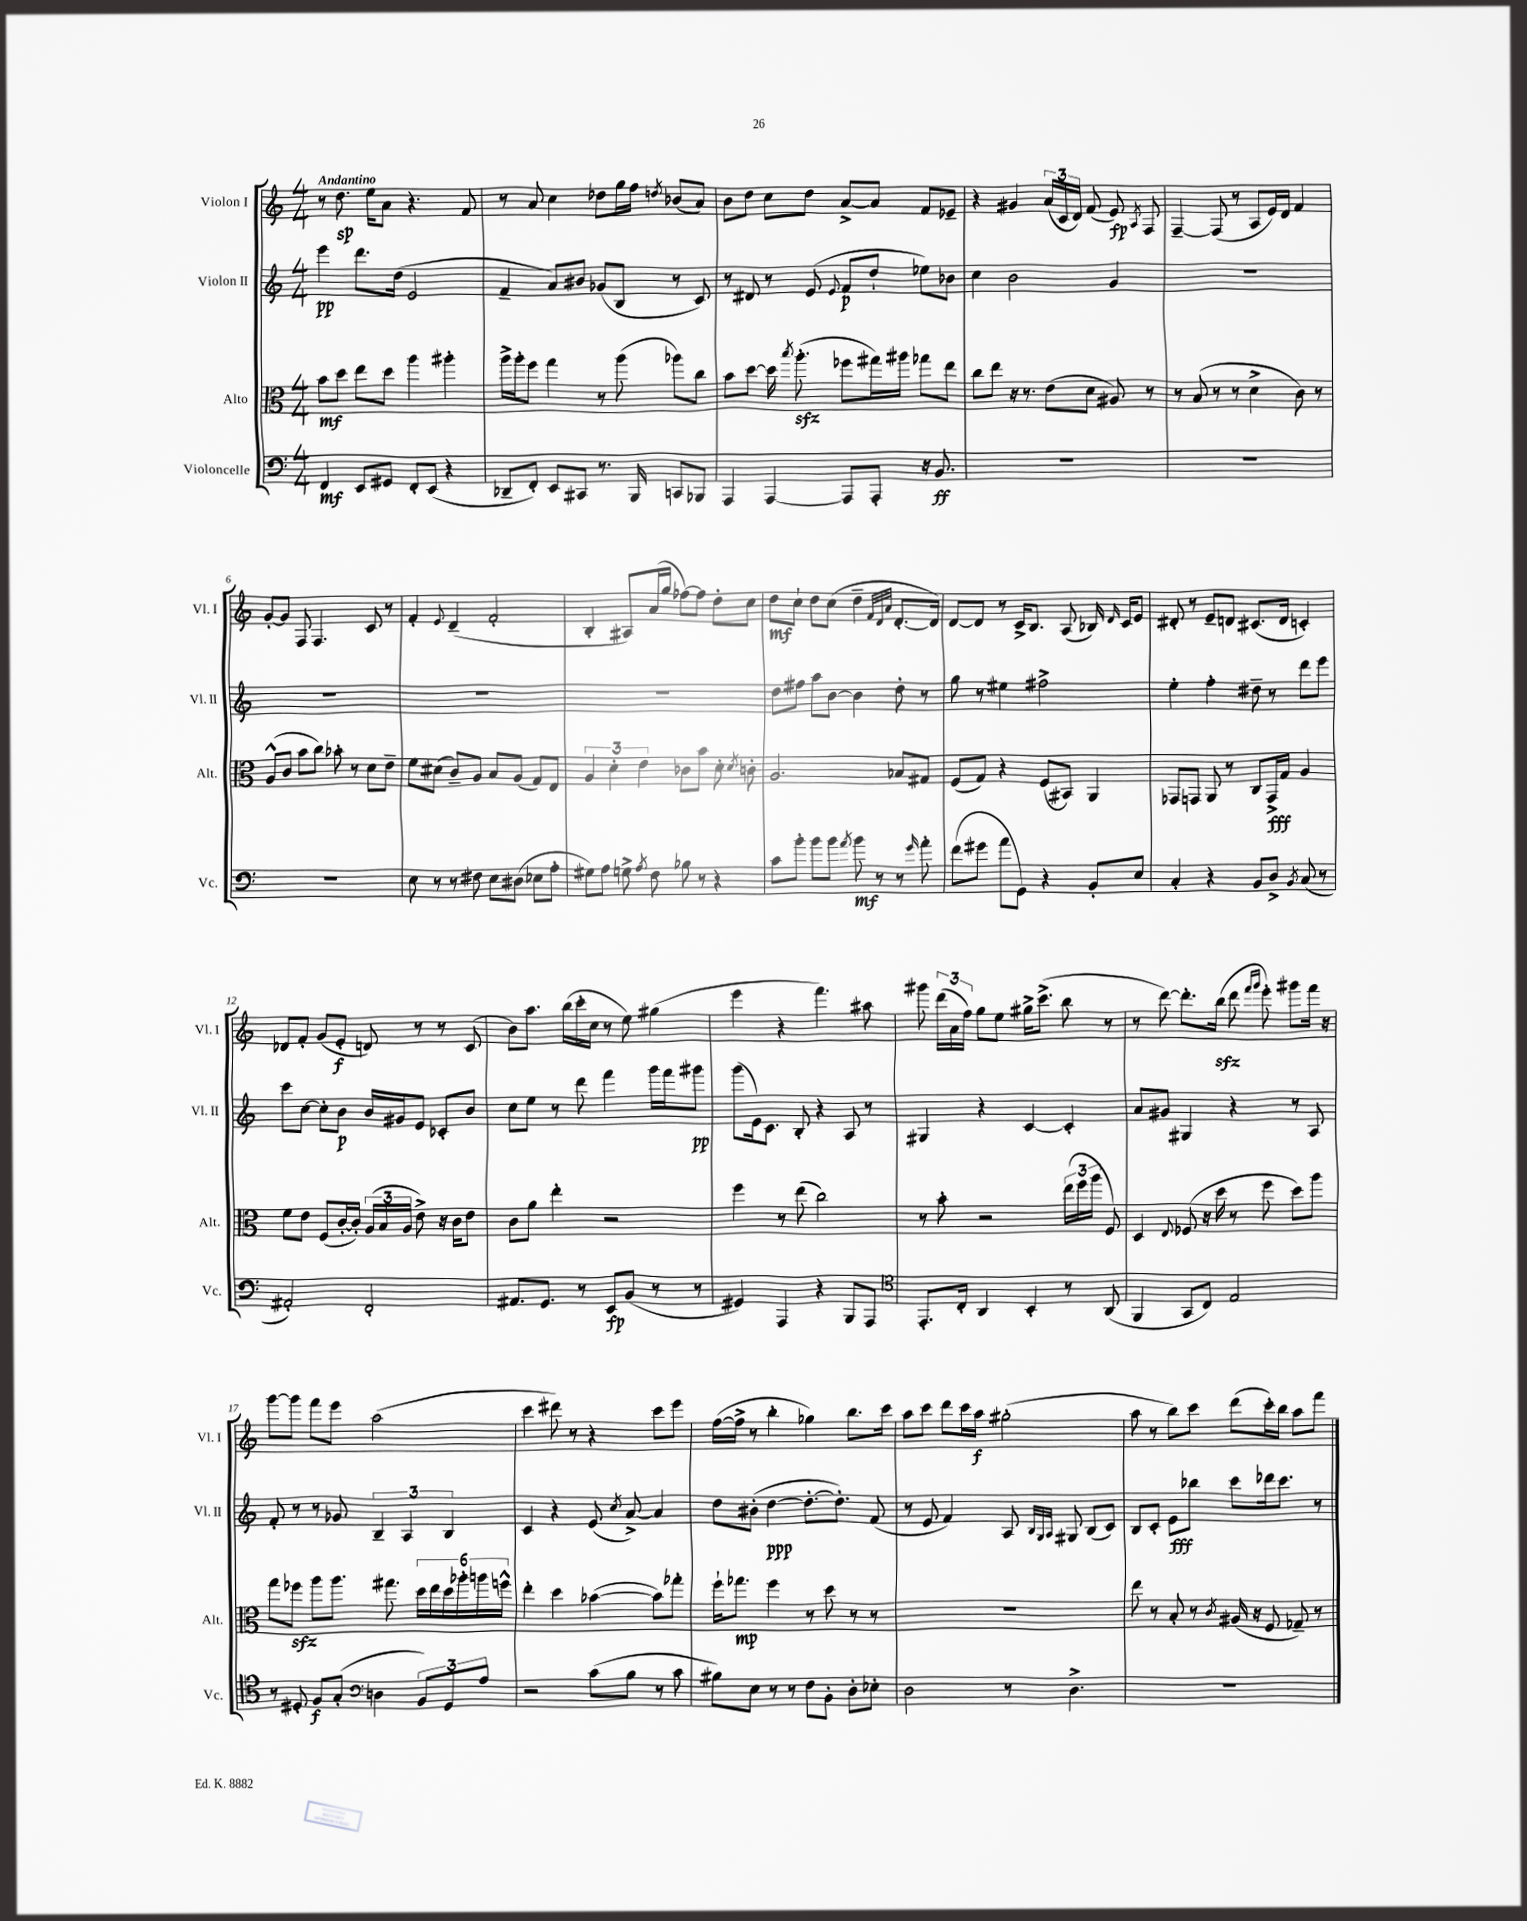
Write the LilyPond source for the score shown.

<<
\new StaffGroup <<
\new Staff = "s0" \with { instrumentName = "Violon I" shortInstrumentName = "Vl. I" } {
    \clef treble \key c \major \numericTimeSignature \time 4/4 \tempo "Andantino"
    \autoBeamOff r8 d''8.\sp e''16[ a'8] r4. f'8 |
    r8 a'8 c''4 des''8[ g''16 f''16] \acciaccatura { d''8 } bes'8[( a'8]) |
    b'8[ d''8] c''8[ d''8] a'8[~-> a'8] f'8[ ees'8]-- |
    r4 gis'4 \tuplet 3/2 { a'16[( c'16 d'16]) } f'8( e'8\fp) \acciaccatura { a8 } f8 |
    f4~-- f8( r8 a8[ e'16) d'16] f'4 |
    g'8[~-. g'8] f8 f4. c'8 r8 |
    f'4-. \appoggiatura { e'8 } d'4--( f'2-. |
    b4-. ais8[) a'16( g''16] fes''8[~) fes''8] d''8[-. c''8] |
    d''8[\mf c''8]-! d''8[ c''8]( d''4-- \grace { f'32[ d'32 a'32] } d'8.[~-. d'16]) |
    d'8[~ d'8] r8 c'16[-> b8.] a8( bes16) \grace { d'16 } c'16[ e'8] |
    dis'8-. r8 e'8[-- d'8] cis'8.[( d'16] c'4-.) |
    des'8[ f'8]-. g'8[( e'8]-.\f d'8) r8 r8 c'8( |
    b'8[) a''8.] b''16[( c'''16-. c''16] r8 e''8) gis''4( |
    e'''4 r4 f'''4.) ais''8 |
    gis'''8 \tuplet 3/2 { d'''16[( a'16 f''16]) } g''8[ e''8] gis''16[-> c'''8.]->( b''8 r8 |
    r8 d'''8~) d'''8.[-. b''16]\sfz( d'''8 \grace { f'''16[ g'''16] } e'''8-.) gis'''8[ f'''16] r16 |
    g'''8[~ g'''8] f'''8[ e'''8] a''2( |
    c'''4 dis'''8) r8 r4 c'''8[ e'''8] |
    f''16[~( f''16]-> r8 b''4-. ges''4) b''8.[ c'''16] |
    a''8[ c'''8] d'''8[ c'''16 a''16]\f gis''2-.( |
    a''8 r8 b''8[) c'''8] d'''8[( c'''16-.) b''16] a''8[ f'''8] \bar "|." |
}
\new Staff = "s1" \with { instrumentName = "Violon II" shortInstrumentName = "Vl. II" } {
    \clef treble \key c \major \numericTimeSignature \time 4/4
    \autoBeamOff e'''4\pp d'''8.[ d''16]( e'2 |
    f'4-- a'8[) bis'8] ges'8[( b8] r8 c'8) |
    r8 dis'8 r8 e'8( \appoggiatura { e'8 } f'8[\p d''8]-! ees''8[) bes'8] |
    c''4 b'2 g'4 |
    R1 |
    R1 |
    R1 |
    R1 |
    d''8[ fis''8] a''8[ b'8]~ b'4 d''8-. r8 |
    g''8 r8 eis''4 fis''2-> |
    e''4-. f''4-. dis''8-- r8 d'''8[ e'''8] |
    c'''8[ c''8]~ c''8[-. b'8]\p b'16[ gis'16 e'8] ces'8[-. b'8] |
    c''8[ e''8] r8 d'''8 f'''4 g'''16[ f'''16 gis'''8]\pp |
    g'''8[( e'16) c'8.] b8-. r4 a8 r8 |
    gis4 r4 c'4~ c'4-. |
    a'8[ gis'8] gis4 r4 r8 a8 |
    f'8-. r8 r8 ges'8 \tuplet 3/2 { b4-- a4 b4 } |
    c'4 r4 e'8( \acciaccatura { c''8 } a'8~->) a'4 |
    d''8[ bis'8]-.( d''4~\ppp d''8.[~-. d''8.]-.) f'8( |
    r8 e'8 f'4) a8 \grace { b32[ g32 a32] } gis8 b8[( c'8]) |
    b8[ c'8]-. e'8[\fff bes''8] c'''8[ des'''16 c'''8.] r8 \bar "|." |
}
\new Staff = "s2" \with { instrumentName = "Alto" shortInstrumentName = "Alt." } {
    \clef alto \key c \major \numericTimeSignature \time 4/4
    \autoBeamOff b'8[\mf d''8] e''8[ d''8] a''4 ais''4-. |
    a''16[-> a''16-. f''8] g''4 r8 a''8( aes''8[) c''8] |
    b'8[ d''8]~ d''16 \acciaccatura { b''8 } a''8.-.\sfz( fes''8[ gis''16) ais''16] ges''8[ e''8] |
    c''8[ e''8] r16 r8. e'8[( d'8] ais8) r8 |
    r8 b8( r8 r8 d'4-> c'8) r8 |
    a8[-^( c'8] b'8[ c''8]) bes'8-. r8 d'8[ e'8]-- |
    f'8[ dis'8]( c'8[--) a8] b8[ a8]( g8[) e8] |
    \tuplet 3/2 { a4 d'4-. e'4 } ces'8[ b'8] d'8-. \acciaccatura { d'8 } c'8-. |
    a2. bes8[ gis8] |
    f8[( g8]) r4 f8[( bis,8]) a,4 |
    ges,8[ g,8] a,8 r8 c8[ g,16->\fff g16] a4 |
    f'8[ e'8] f8[( c'16~-. c'16]-.) \tuplet 3/2 { a16[( b16 a16] } e'8->) r16 c'16[ e'8] |
    c'8[ a'8] e''4-. r2 |
    f''4 r8 e''8( c''2) |
    r8 b'8-. r2 \tuplet 3/2 { e''16[( f''16 a''16] } f8) |
    d4 \appoggiatura { e8 } fes8( r16 d''16 r8 f''8 d''8[) a''8] |
    g''8[ fes''8]\sfz a''8[ a''8.] gis''8. \tuplet 6/4 { d''16[ e''16 d''16 aes''16-. a''16 f''16]-^ } |
    e''4-. d''4 bes'4~( bes'8[) ges''8]-. |
    f''16[-! ges''8.]\mp f''4 r8 d''8 r8 r8 |
    R1 |
    e''8 r8 b8-. r8 \acciaccatura { c'8 } ais16( r16 f8 ges8--) r8 \bar "|." |
}
\new Staff = "s3" \with { instrumentName = "Violoncelle" shortInstrumentName = "Vc." } {
    \clef bass \key c \major \numericTimeSignature \time 4/4
    \autoBeamOff f,4\mf e,8[ gis,8] f,8[-. e,8]( r4 |
    des,8[-- f,8]-.) e,8[ cis,8] r8. b,,16 c,8[ bes,,8] |
    a,,4 a,,4~ a,,8[ a,,8]-. r16 b,8.\ff |
    R1 |
    R1 |
    R1 |
    e8 r8 r8 fis8 e8[ dis8]( ees8[ a8]-. |
    gis8[) a8] g8-> \acciaccatura { a8 } f8 bes8 r8 r4 |
    c'8[ b'8]-. b'8[ b'8] \acciaccatura { a'8 } b'8\mf r8 r8 \grace { g'16 } a'8-. |
    f'8[( gis'8] a'8[ g,8]) r4 b,8[-. e8] |
    c4-. r4 b,8[ d8]-> \acciaccatura { b,8 } c8( r8 |
    ais,2-.) f,2-. |
    ais,8.[ g,8.] r8 e,8[\fp b,8]( r8 r8 |
    gis,4) a,,4 r4 b,,8[ a,,8] |
    \clef tenor e,8.[-. c16]-. a,4 b,4-. r8 a,8( |
    f,4 g,8[ c8]) e2 |
    r8 dis8-. f8[\f g8]-.( \clef bass d4 \tuplet 3/2 { b,8[) g,8 a8] } |
    r2 c'8[( b8] r8 c'8 |
    bis8[) e8] r8 r8 f8[ b,8]-. d8[-. ees8]-. |
    d2 r8 d4.-> |
    R1 \bar "|." |
}
>>
>>
